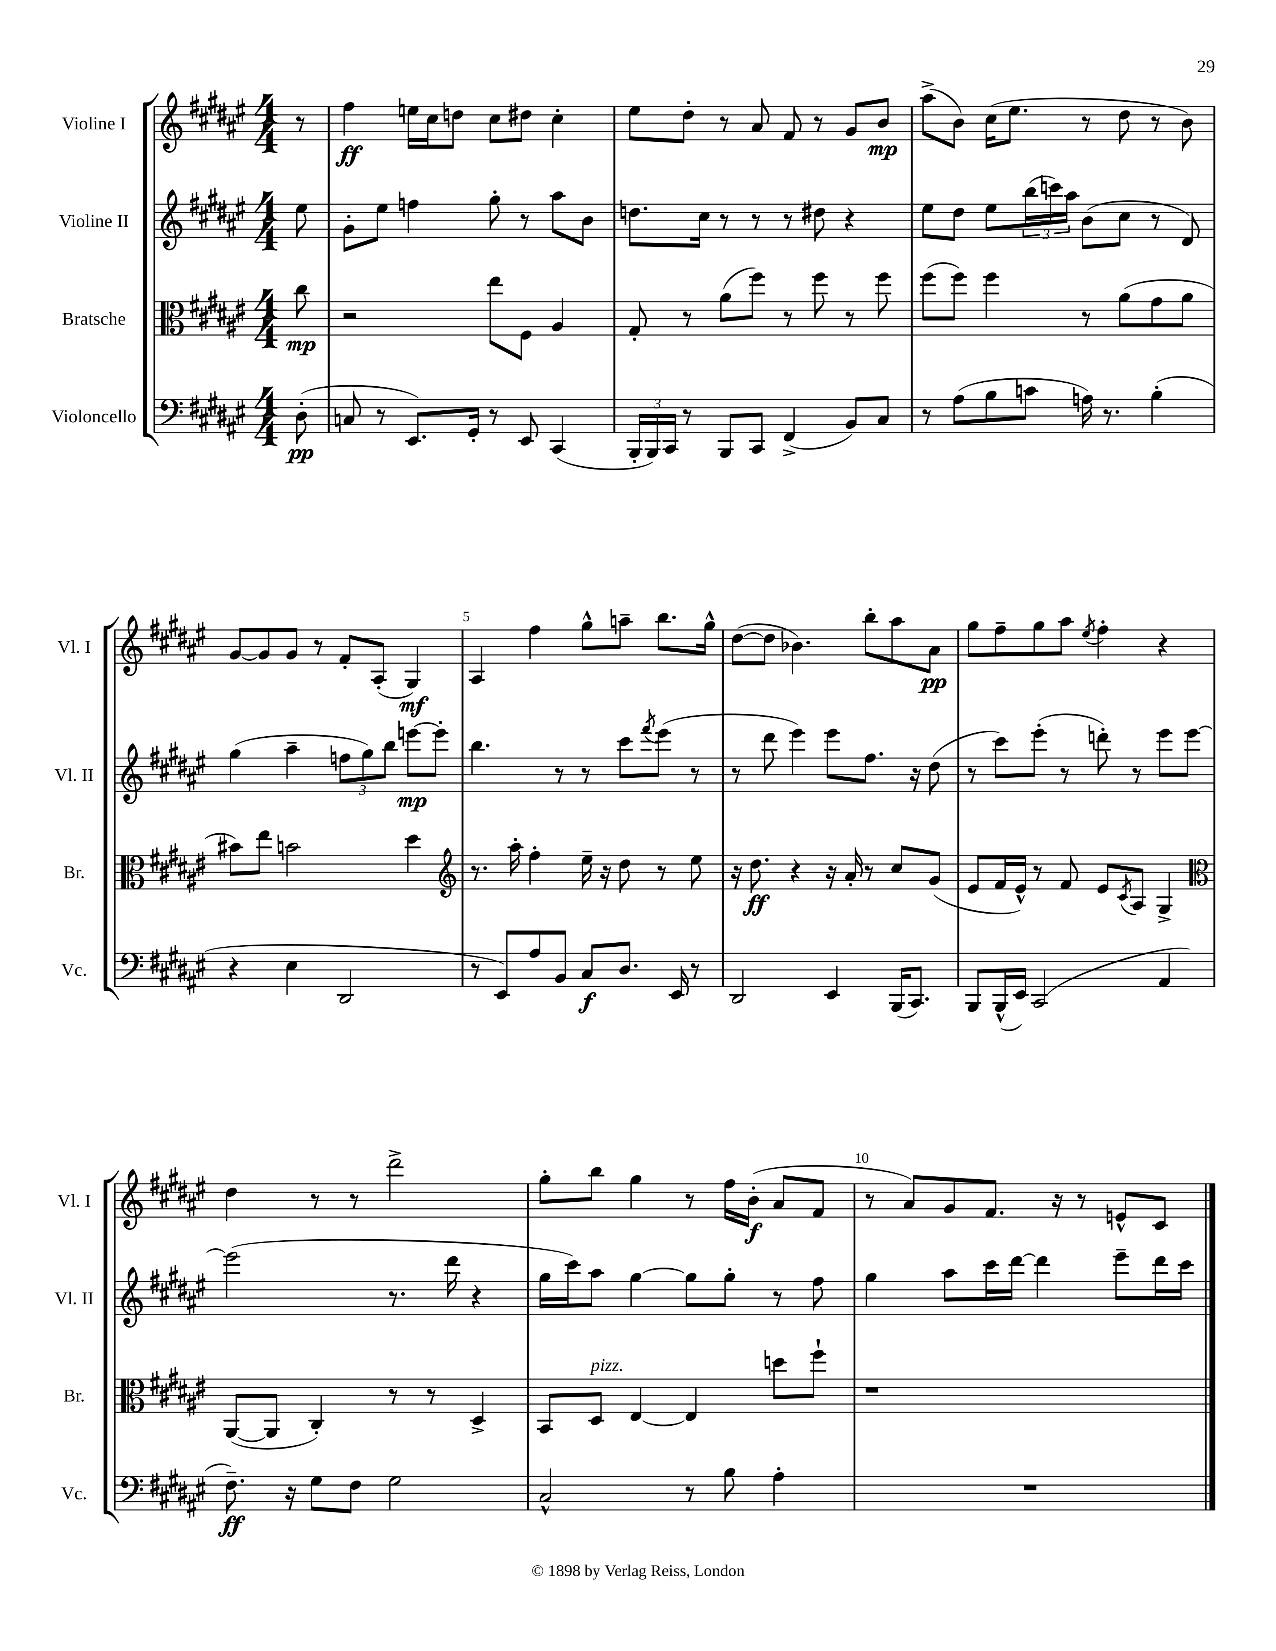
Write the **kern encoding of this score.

**kern	**kern	**kern	**kern
*staff4	*staff3	*staff2	*staff1
*clefF4	*clefC3	*clefG2	*clefG2
*k[f#c#g#d#a#e#]	*k[f#c#g#d#a#e#]	*k[f#c#g#d#a#e#]	*k[f#c#g#d#a#e#]
*M4/4	*M4/4	*M4/4	*M4/4
(8D#'	8cc#	8ee#	8r
=	=	=	=
8C	2r	8g#'	4ff#
8r	.	8ee#	.
8.EE#)	.	4ff	16ee
.	.	.	16cc#
.	.	.	8dd
16GG#'	.	.	.
8r	8ee#	8gg#'	8cc#
8EE#	8F#	8r	8dd#
(4CC#	4A#	8aa#	4cc#'
.	.	8b	.
=	=	=	=
24BBB'	8G#'	8.dd	8ee#
24BBB)	.	.	.
24CC#	.	.	.
8r	8r	.	8dd#'
.	.	16cc#	.
8BBB	(8a#	8r	8r
8CC#	8ff#)	8r	8a#
(4FF#^	8r	8r	8f#
.	8ff#	8dd#	8r
8BB)	8r	4r	8g#
8C#	8ff#	.	8b
=	=	=	=
8r	(8ff#	8ee#	(8aa#^
(8A#	8ff#)	8dd#	8b)
8B	4ff#	8ee#	(16cc#
.	.	.	8.ee#
8c	.	(24bb	.
.	.	24ccc)	.
.	.	24aa#	.
16A)	8r	(8b	8r
8.r	.	.	.
.	(8a#	8cc#	8dd#
(4B'	8g#	8r	8r
.	8a#	8d#)	8b)
=	=	=	=
4r	8b#)	(4gg#	[8g#
.	8ee#	.	8g#]
4E#	2b	4aa#~	8g#
.	.	.	8r
2DD#	.	12ff	8f#'
.	.	12gg#)	.
.	.	.	(8A#'
.	.	12bb	.
.	4dd#	[8eee	4G#)
.	.	8eee']	.
=	=	=	=
*	*clefG2	*	*
8r	8.r	4.bb	4A#
8EE#)	.	.	.
.	16aa#'	.	.
8A#	4ff#'	.	4ff#
8BB	.	8r	.
8C#	16ee#~	8r	8gg#^^
.	16r	.	.
8.D#	8dd#	8ccc#	8aa~
.	.	8qfff#	.
.	8r	(8eee#	8.bb
16EE#	.	.	.
8r	8ee#	8r	.
.	.	.	16gg#^^
=	=	=	=
2DD#	16r	8r	([8dd#
.	8.dd#	.	.
.	.	8ddd#	8dd#]
.	4r	4eee#)	4.b-)
4EE#	16r	8eee#	.
.	16a#'	.	.
.	8r	8.ff#	8bb'
(16BBB	8cc#	.	8aa#
8.CC#)	.	16r	.
.	(8g#	(8dd#	8a#
=	=	=	=
8BBB	8e#	8r	8gg#
(16BBB^^	16f#	8ccc#)	8ff#~
16EE#)	16e#^^)	.	.
(2CC#	8r	(8eee#'	8gg#
.	8f#	8r	8aa#
.	.	.	8qee#
.	8e#	8ddd')	4ff#'
.	8qc#	.	.
.	8A#	8r	.
4AA#	4G#^	8eee#	4r
.	.	[8eee#	.
=	=	=	=
*	*clefC3	*	*
8.F#~)	([8AA#	(2eee#]	4dd#
.	8AA#]	.	.
16r	.	.	.
8G#	4C#')	.	8r
8F#	.	.	8r
2G#	8r	8.r	2ddd#^
.	8r	.	.
.	.	16ddd#	.
.	4D#^	4r	.
=	=	=	=
2C#^^	8BB	16gg#	8gg#'
.	.	16ccc#)	.
.	8D#	8aa#	8bb
.	[4E#	[4gg#	4gg#
8r	4E#]	8gg#]	8r
8B	.	8gg#'	16ff#
.	.	.	(16b'
4A#'	8dd	8r	8a#
.	8ff#`	8ff#	8f#
=	=	=	=
1r	1r	4gg#	8r
.	.	.	8a#)
.	.	8aa#	8g#
.	.	16ccc#	8.f#
.	.	[16ddd#	.
.	.	4ddd#]	.
.	.	.	16r
.	.	.	8r
.	.	8eee#~	8e^^
.	.	16ddd#	8c#
.	.	16ccc#	.
==	==	==	==
*-	*-	*-	*-
